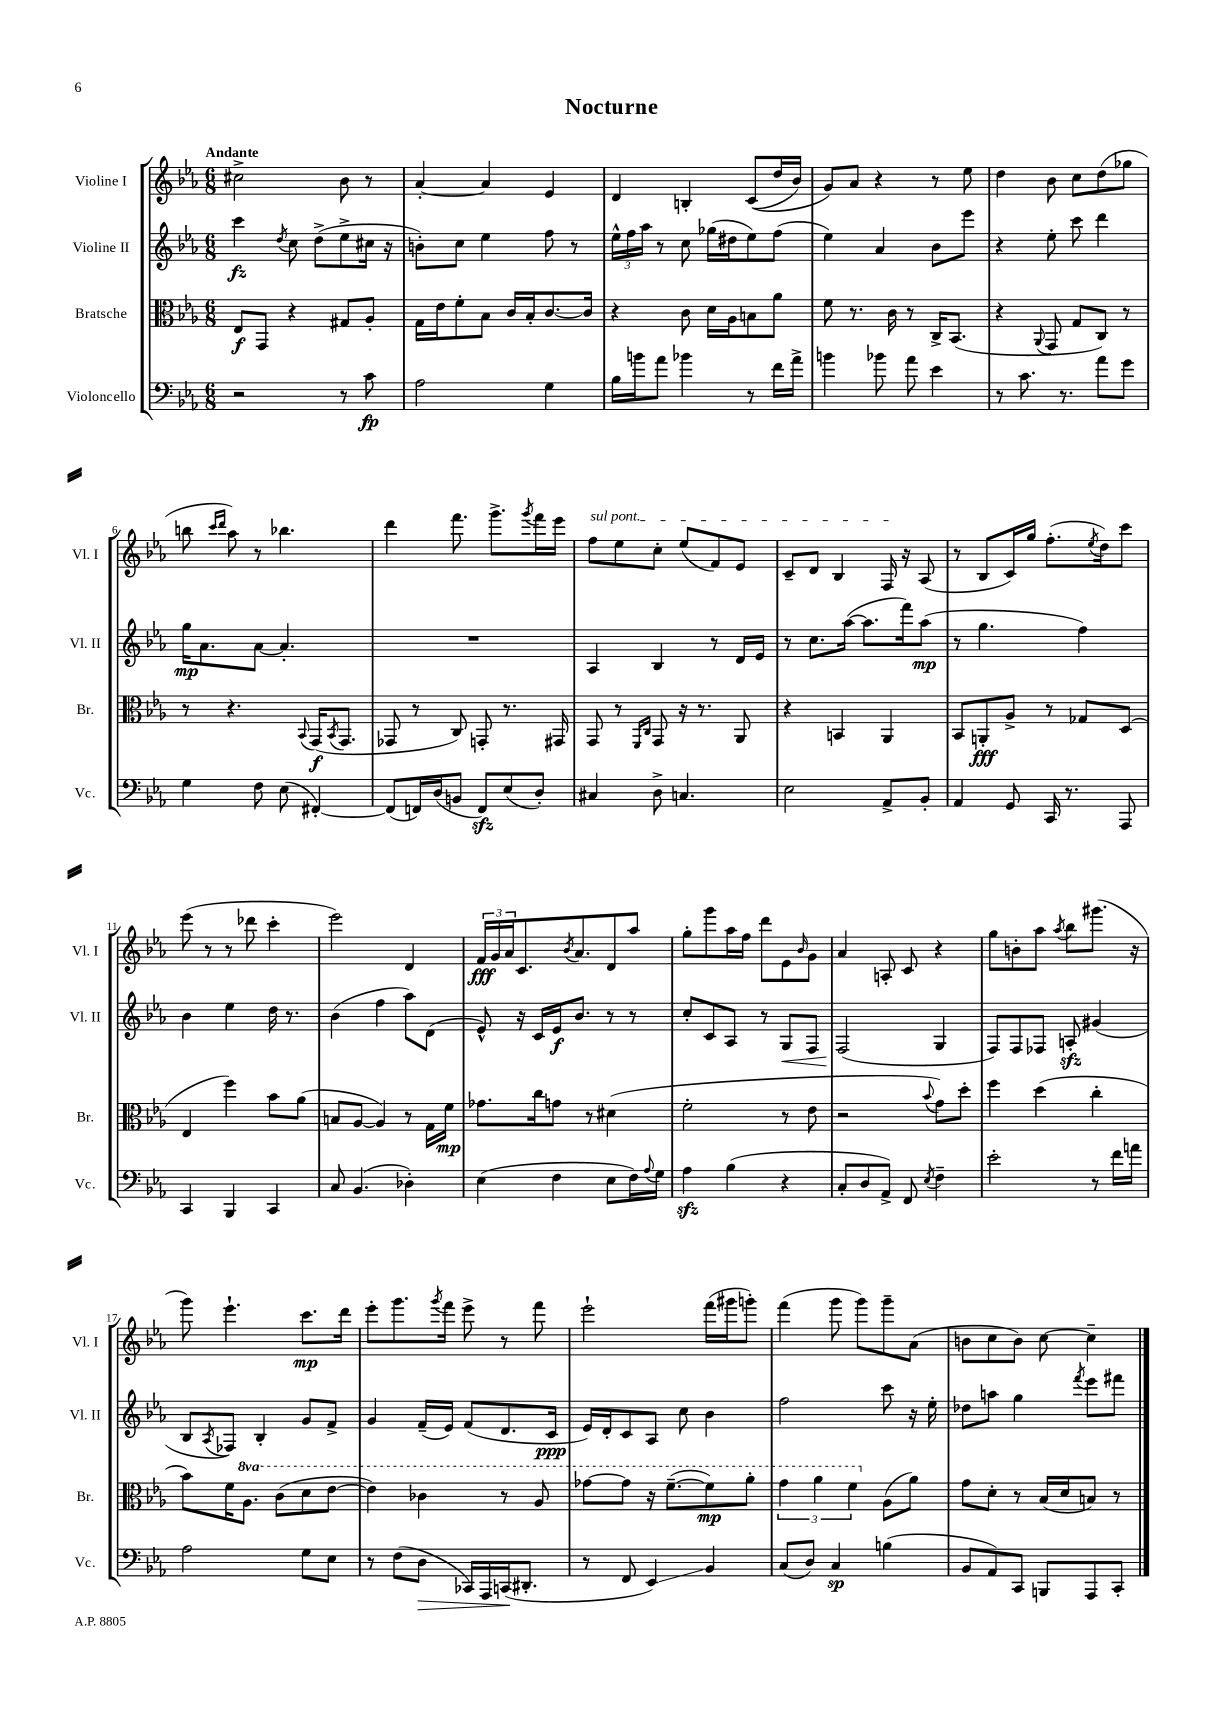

**kern	**kern	**kern	**kern
*staff4	*staff3	*staff2	*staff1
*clefF4	*clefC3	*clefG2	*clefG2
*k[b-e-a-]	*k[b-e-a-]	*k[b-e-a-]	*k[b-e-a-]
*M6/8	*M6/8	*M6/8	*M6/8
2r	8E-	4ccc	2cc#^
.	8GG	.	.
.	.	8qdd	.
.	4r	8cc	.
.	.	(8dd^	.
8r	8G#	8ee-^	8b-
8c	8A-'	16cc#	8r
.	.	16r	.
=	=	=	=
2A-	16G	8b')	[4a-'
.	16e-	.	.
.	8f'	8cc	.
.	8B-	4ee-	4a-]
.	16c	.	.
.	16B-'	.	.
4G	[8.c	8ff	4e-
.	.	8r	.
.	16c]	.	.
=	=	=	=
16B-	4r	24ee-^^	4d
.	.	24ff	.
16b	.	.	.
.	.	24aa-	.
8a-	.	8r	.
4b-	8c	8cc	4B'
.	16d	(16gg-	.
.	16A-	16dd#	.
8r	8B	8ee-)	&((8c
16f	8a-	(8ff	16dd
16a-^	.	.	16b-)
=	=	=	=
4b	8f	4ee-)	8g&)
.	8.r	.	8a-
8b-	.	4a-	4r
.	16c	.	.
8a-	8r	.	.
4e-	16C^	8b-	8r
.	(8.BB-	.	.
.	.	8eee-	8ee-
=	=	=	=
8r	4r	4r	4dd
8.c	.	.	.
.	8qqAA-	.	.
.	8GG	8ee-'	8b-
8.r	.	.	.
.	8G	8ccc	8cc
8a-	8C)	4ddd	(8dd
8g	8r	.	8gg-
=	=	=	=
4G	8r	16gg	8bb
.	.	8.a-	.
.	.	.	16qqccc
.	.	.	16qqddd
.	4.r	.	8aa-)
8F	.	[8a-	8r
(8E-	.	4.a-']	4.bb-
.	8qqBB-	.	.
[4FF#')	(16GG	.	.
.	8qBB-	.	.
.	8.GG	.	.
=	=	=	=
(8FF#]	8GG-	2.r	4ddd
16FF)	8r	.	.
(16D	.	.	.
8BB	8C)	.	8.fff
8FF)	8GG'	.	.
.	.	.	8.ggg^
(8E-	8.r	.	.
.	.	.	8qggg
8D')	.	.	16fff
.	16GG#	.	16eee-
=	=	=	=
4C#	8GG	4A-	8ff
.	8r	.	8ee-
.	16qqFF	.	.
.	16qqC	.	.
8D^	8GG	4B-	8cc'
4.C	16r	.	(8ee-
.	8.r	.	.
.	.	8r	8f)
.	8AA-	16d	8e-
.	.	16e-	.
=	=	=	=
2E-	4r	8r	8c~
.	.	8.cc	8d
.	4BB	.	4B-
.	.	([16aa-	.
.	.	8.aa-]	.
8AA-^	4AA-	.	16F
.	.	16fff)	16r
8BB-'	.	(8aa-	(8A-
=	=	=	=
4AA-	8BB-	8r	8r
.	8AA'	4.gg	8B-
8GG	8A-^	.	16c)
.	.	.	16gg
16CC	8r	.	(8.ff'
8.r	.	.	.
.	8G-	4ff)	.
.	.	.	8qee-
.	.	.	16dd)
8AAA-	(8D	.	8ccc
=	=	=	=
4CC	4E-	4b-	(8eee-
.	.	.	8r
4BBB-	4ff)	4ee-	8r
.	.	.	8ddd-
4CC	8b-	16dd	4ccc'
.	.	8.r	.
.	(8a-	.	.
=	=	=	=
8C	8B	(4b-	2eee-)
(4.BB-	[8A-	.	.
.	4A-])	4ff	.
4D-')	8r	8aa-)	4d
.	16G	(8d	.
.	16f	.	.
=	=	=	=
(4E-	8.g-	8e-^^)	24f
.	.	.	24g
.	.	.	24a-
.	.	16r	8.c
.	16cc	16c	.
4F	8g	16e-	.
.	.	.	8qb-
.	.	8.b-	8.a-
.	8r	.	.
8E-	(4d#	8r	8d
16F)	.	8r	8aa-
8qqA-	.	.	.
16G	.	.	.
=	=	=	=
4A-	2f'	8cc'	8gg'
.	.	8c	8ggg
(4B-	.	8A-	16aa-
.	.	.	16ff
.	.	8r	8ddd
4r	8r	8G	8e-
.	.	.	16qqb-
.	8e-	8F	8g
=	=	=	=
8C'	2r	(2F	4a-
8D	.	.	.
8AA-^)	.	.	8A'
8FF	.	.	8c
8qE-	8qqb-	.	.
4F~	8g)	4G	4r
.	8dd'	.	.
=	=	=	=
2e-'	4ff	8F)	8gg
.	.	8F	8b'
.	(4dd	8F-	8aa-
.	.	.	8qaa-
.	.	8A'	8bb-
8r	4cc'	(4g#	(8.ggg#
16f	.	.	.
16a	.	.	16r
=	=	=	=
2A-	8b-)	8B-	8ggg)
.	.	8qA-	.
.	16f	8F-)	4.eee-`
.	8.a-	.	.
.	.	4B-'	.
.	(8cc	.	.
8G	8dd	8g	8.ccc
8E-	[8ee-	8f^	.
.	.	.	16ddd
=	=	=	=
8r	4ee-])	4g	8eee-'
(8F	.	.	8.ggg
8D	4cc-	(16f~	.
.	.	.	8qggg
.	.	16e-)	16fff
16CC-)	.	(8f	8eee-^
16AAA-	.	.	.
(16CC	8r	8.d	8r
8.DD#'	.	.	.
.	8a-	.	8fff
.	.	16c	.
=	=	=	=
8r	[8gg-	16e-)	2eee-`
.	.	16d'	.
8FF	8gg-]	8c	.
4EE-)	16r	8A-	.
.	([8.ff~	.	.
.	.	8cc	.
4BB-	8ff])	4b-	(16fff
.	.	.	16ggg#
.	8aa-'	.	8ggg')
=	=	=	=
(8C	6gg	2ff	(4fff
8D)	.	.	.
.	6aa-	.	.
4C	.	.	8ggg
.	6ff	.	.
.	.	.	8ggg)
(4B	(8A-	8ccc	8ggg~
.	8a-)	16r	(8a-
.	.	16ee-'	.
=	=	=	=
8BB-	8g	8dd-	8b
8AA-)	8d'	8aa	8cc
8CC	8r	4gg	8b)
8BBB	(16B-	.	[8cc
.	16d	.	.
.	.	8qfff	.
8AAA-	8B)	8eee-	4cc~]
8CC'	8r	8fff#	.
==	==	==	==
*-	*-	*-	*-
